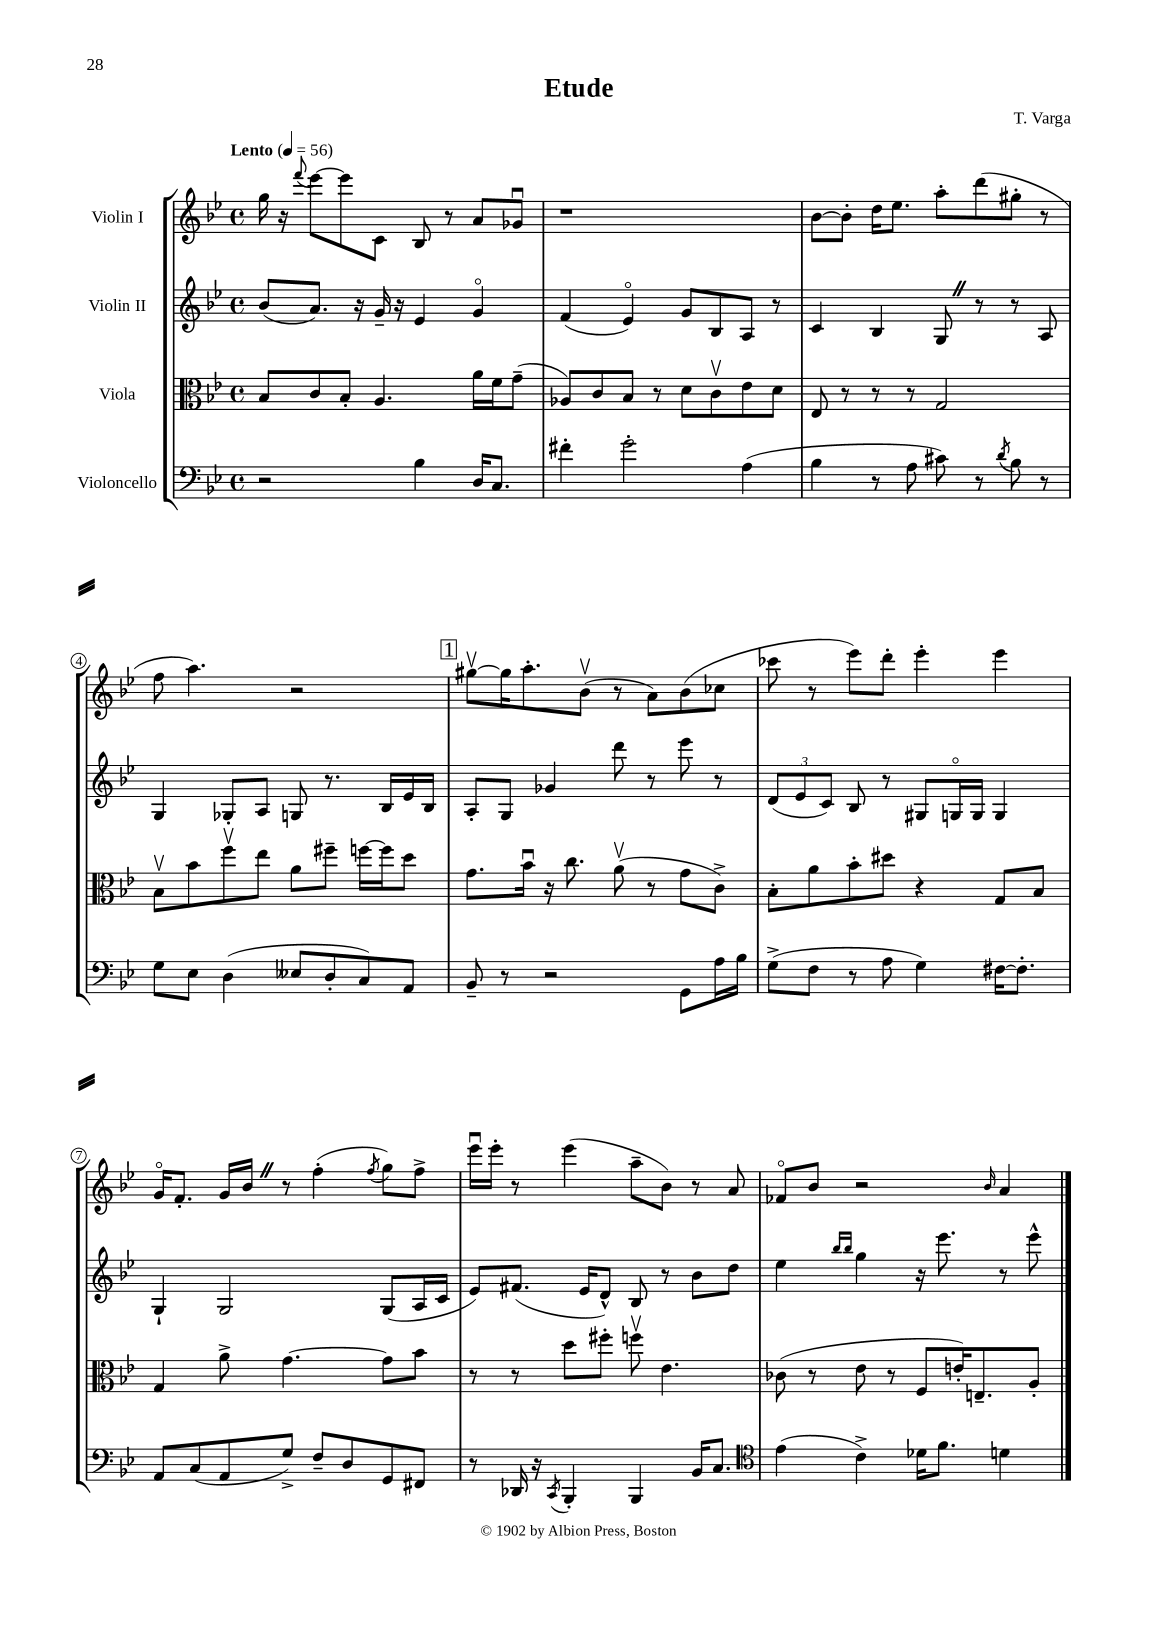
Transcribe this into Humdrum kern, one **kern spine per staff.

**kern	**kern	**kern	**kern
*part4	*part3	*part2	*part1
*staff4	*staff3	*staff2	*staff1
*I"Violoncello	*I"Viola	*I"Violin II	*I"Violin I
*clefF4	*clefC3	*clefG2	*clefG2
*k[b-e-]	*k[b-e-]	*k[b-e-]	*k[b-e-]
*M4/4	*M4/4	*M4/4	*M4/4
*met(c)	*met(c)	*met(c)	*met(c)
*MM56	*MM56	*MM56	*MM56
=1	=1	=1	=1
!	!	!	!LO:TX:a:B:t=Lento
2r	8B-/L	(8b-/L	16gg\
.	.	.	16r
.	.	.	8qqfff/
.	8c/	8.a/J)	[8eee-\L
.	8B-'/J	.	8eee-\]
.	.	16r	.
.	4.A/	16g~/	8c\J
.	.	16r	.
4B-\	.	4e-/	8B-/
.	.	.	8r
16D/KL	16a\LL	4g/	8a/L
8.C/J	16f\J	.	.
.	(8g~\J	.	8g-Xu/J
=2	=2	=2	=2
4f#X'\	8A-X/L)	(4f/	1r
.	8c/	.	.
2g'\	8B-/J	4e-/)	.
.	8r	.	.
.	8d\L	8g/L	.
.	8cv\	8B-/	.
(4A\	8e-\	8A/J	.
.	8d\J	8r	.
=3	=3	=3	=3
4B-\	8E-/	4c/	[8b-\L
.	8r	.	8b-'\J]
8r	8r	4B-/	16dd\KL
.	.	.	8.ee-\J
8A\	8r	.	.
8c#X\)	2G/	8GZ/	8aa'\L
8r	.	8r	(8ddd\
8qd/	.	.	.
8B-\	.	8r	8gg#X'\J
8r	.	8A/	8r
!!LO:LB:g=z
=4	=4	=4	=4
8G\L	8B-v\L	4G/	8ff\
8E-\J	8b-\	.	4.aa\)
(4D\	8ffv\	8G-X'/L	.
.	8ee-\J	8A/J	.
8E--X/L	8a\L	8Gn/	2r
8D'/	8ff#X~\J	8.r	.
8C/)	[16ffn\LL	.	.
.	16ff\J]	16B-/LL	.
8AA/J	8dd\J	16e-/	.
.	.	16B-/JJ	.
!!LO:REH:place=s1:t=1
=5	=5	=5	=5
8BB-~/	8.g\L	8A'/L	[8gg#Xv\L
8r	.	8G/J	16gg#\K]
.	16b-u\Jk	.	8.aa'\
2r	16r	4g-X/	.
.	8.cc\	.	.
.	.	.	(8b-v\J
.	(8av\	8ddd\	8r
.	8r	8r	8a\L)
8GG\L	8g\L	8eee-\	(8b-\
16A\L	8c^\J)	8r	8cc-X\J
16B-\JJ	.	.	.
=6	=6	=6	=6
(8G^\L	8B-'\L	(12d/L	8ccc-X\
.	.	12e-/	.
8F\J	8a\	.	8r
.	.	12c/J)	.
8r	8b-'\	8B-/	8eee-\L)
8A\	8dd#X\J	8r	8ddd'\J
4G\)	4r	8G#X/L	4eee-'\
.	.	16Gn/L	.
.	.	16G/JJ	.
[16F#X\KL	8G/L	4G/	4eee-\
8.F#'\J]	.	.	.
.	8B-/J	.	.
!!LO:LB:g=z
=7	=7	=7	=7
8AA/L	4G/	4G`/	16g/KL
.	.	.	8.f'/J
(8C/	.	.	.
8AA/	8a^\	2G/	16g/LL
.	.	.	16b-Z/JJ
8G^/J)	[4.g\	.	8r
8F~/L	.	.	(4ff'\
8D/	.	.	.
.	.	.	8qff/
8GG/	8g\L]	(8G/L	8gg\L)
8FF#X/J	8b-\J	16A/L	8ff^\J
.	.	16c/JJ	.
=8	=8	=8	=8
8r	8r	8e-/L)	16eee-u\LL
.	.	.	16eee-'\JJ
16DD-X/	8r	(8.f#X/J	8r
16r	.	.	.
8qCC/	.	.	.
4BBB-'/	8dd\L	.	(4eee-\
.	.	16e-/KL	.
.	8ff#X'\J	8d^^/J)	.
4BBB-/	8ffnv\	8B-/	8aa~\L
.	4.e-\	8r	8b-\J)
16BB-/KL	.	8b-\L	8r
8.C/J	.	.	.
.	.	8dd\J	8a/
=9	=9	=9	=9
*clefC4	*	*	*
(4e-\	(8c-X\	4ee-\	8f-X/L
.	8r	.	8b-/J
.	.	16qqbb-/LL	.
.	.	16qqbb-/JJ	.
4c^\)	8e-\	4gg\	2r
.	8r	.	.
16d-X\KL	8F/L	16r	.
8.f\J	.	8.eee-\	.
.	16en'/K)	.	.
.	8.En~/	.	.
.	.	.	16qqb-/
4dn\	.	8r	4a/
.	8A'/J	8eee-^^\	.
==	==	==	==
*-	*-	*-	*-
